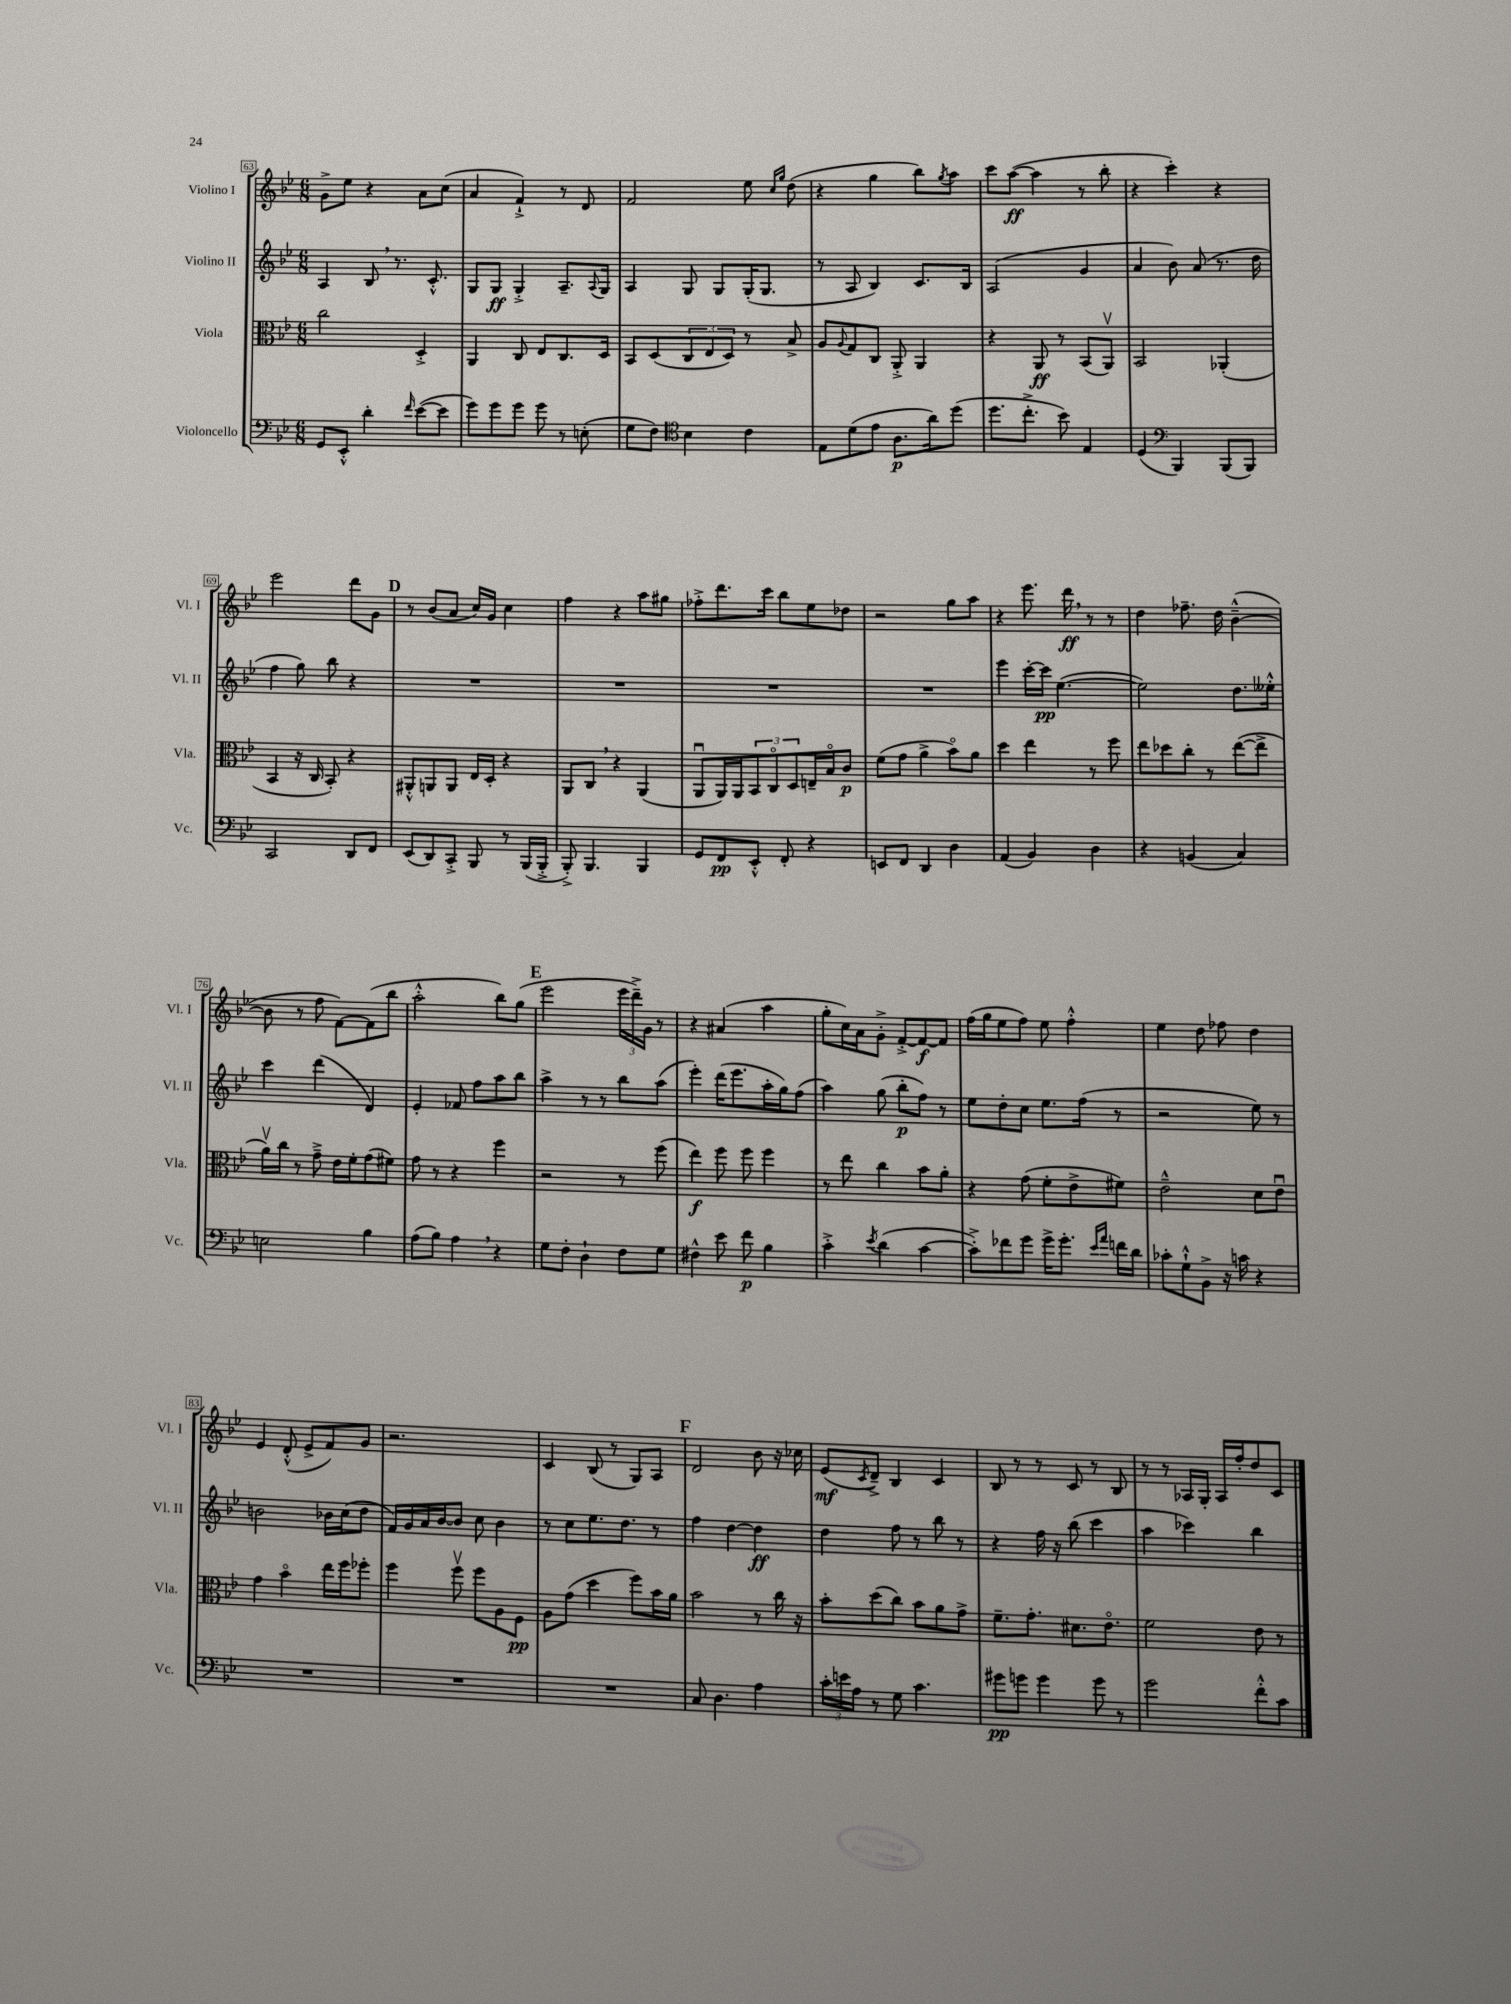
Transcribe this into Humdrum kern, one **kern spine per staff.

**kern	**dynam	**kern	**dynam	**kern	**dynam	**kern	**dynam
*part4	*part4	*part3	*part3	*part2	*part2	*part1	*part1
*staff4	*staff4	*staff3	*staff3	*staff2	*staff2	*staff1	*staff1
*I"Violoncello	*	*I"Viola	*	*I"Violino II	*	*I"Violino I	*
*I'Vc.	*	*I'Vla.	*	*I'Vl. II	*	*I'Vl. I	*
*clefF4	*	*clefC3	*	*clefG2	*	*clefG2	*
*k[b-e-]	*	*k[b-e-]	*	*k[b-e-]	*	*k[b-e-]	*
*M6/8	*	*M6/8	*	*M6/8	*	*M6/8	*
=63	=63	=63	=63	=63	=63	=63	=63
8GG/L	.	2cc\	.	4A/	.	8g^\L	.
8EE-'^^/J	.	.	.	.	.	8ee-\J	.
4d'\	.	.	.	8B-,/	.	4r	.
.	.	.	.	8.r	.	.	.
16qqf/	.	.	.	.	.	.	.
([8e-\L	.	4D'^/	.	.	.	8a\L	.
.	.	.	.	8.c'^^/	.	.	.
8e-\J]	.	.	.	.	.	(8cc\J	.
=64	=64	=64	=64	=64	=64	=64	=64
8g\L)	.	4AA/	.	8G/L	.	4a/	.
8g\	.	.	.	8G/J	ff	.	.
8g\J	.	8C/	.	4G'^/	.	4f`^/)	.
8g\	.	8E-/L	.	.	.	.	.
8r	.	8.C/	.	8.A~/L	.	8r	.
(8En'\	.	.	.	.	.	8d/	.
.	.	.	.	8qqA/	.	.	.
.	.	16D/Jk	.	16G/Jk	.	.	.
=65	=65	=65	=65	=65	=65	=65	=65
8G\L	.	8BB-/L	.	4A/	.	2f/	.
8F\J)	.	(8D/	.	.	.	.	.
*clefC4	*	*	*	*	*	*	*
4B-\	.	12C/	.	8G/	.	.	.
.	.	12E-/	.	.	.	.	.
.	.	.	.	8G/L	.	.	.
.	.	12D/J)	.	.	.	.	.
4c\	.	8r	.	(16G'/K	.	8ee-\	.
.	.	.	.	8.G/J	.	.	.
.	.	.	.	.	.	16qqcc/LL	.
.	.	.	.	.	.	16qqgg/JJ	.
.	.	8B-^/	.	.	.	(8dd\	.
=66	=66	=66	=66	=66	=66	=66	=66
8E-\L	.	8A/L	.	8r	.	4r	.
.	.	8qqA/	.	.	.	.	.
(8d\	.	8G/	.	8A/	.	.	.
8e-\J	.	8C/J	.	4B-/)	.	4gg\	.
8.A\L	p	8AA'^/	.	.	.	.	.
.	.	4AA/	.	8.c/L	.	8bb-\L)	.
16a\k)	.	.	.	.	.	.	.
.	.	.	.	.	.	8qgg/	.
(8dd\J	.	.	.	.	.	8aa\J	.
.	.	.	.	16B-/Jk	.	.	.
=67	=67	=67	=67	=67	=67	=67	=67
8.dd\L	.	4r	.	(2A/	.	8ccc\L	.
.	.	.	.	.	.	([8aa\J	ff
8.cc'^\J	.	.	.	.	.	.	.
.	.	8AA/	ff	.	.	4aa\]	.
8b-\)	.	8r	.	.	.	.	.
4E-/	.	(8BB-/L	.	4g/	.	8r	.
.	.	8AAv/J)	.	.	.	8bb-'\	.
=68	=68	=68	=68	=68	=68	=68	=68
(4D/	.	2BB-/	.	4a/	.	4r	.
*clefF4	*	*	*	*	*	*	*
4BBB-/)	.	.	.	8b-\)	.	4ccc'\)	.
.	.	.	.	(8a/	.	.	.
(8BBB-/L	.	(4AA-X'/	.	8.r	.	4r	.
8BBB-/J)	.	.	.	.	.	.	.
.	.	.	.	16dd\	.	.	.
!!LO:LB:g=z
=69	=69	=69	=69	=69	=69	=69	=69
2CC/	.	4BB-/	.	4ff\	.	2eee-\	.
.	.	16r	.	8gg\)	.	.	.
.	.	16C/	.	.	.	.	.
.	.	8BB-'/)	.	8bb-\	.	.	.
8DD/L	.	4r	.	4r	.	8ddd\L	.
8FF/J	.	.	.	.	.	8g\J	.
!!LO:REH:place=s1:t=D
=70	=70	=70	=70	=70	=70	=70	=70
(8EE-/L	.	8AA#X'^^/L	.	2.r	.	8r	.
8DD/)	.	8AAn/	.	.	.	(8b-/L	.
8CC'^/J	.	8AA/J	.	.	.	8a/J	.
8BBB-/	.	16E-/LL	.	.	.	16cc/LL)	.
.	.	16D'/JJ	.	.	.	16g/JJ	.
8r	.	4r	.	.	.	4cc\	.
(16BBB-/LL	.	.	.	.	.	.	.
16BBB-'^/JJ	.	.	.	.	.	.	.
=71	=71	=71	=71	=71	=71	=71	=71
8BBB-'^/)	.	8AA/L	.	2.r	.	4ff\	.
4.BBB-/	.	8C,/J	.	.	.	.	.
.	.	4r	.	.	.	4r	.
4BBB-/	.	(4AA/	.	.	.	8aa\L	.
.	.	.	.	.	.	8gg#X\J	.
=72	=72	=72	=72	=72	=72	=72	=72
8GG/L	.	8AAu/L	.	2.r	.	8ff-X'^\L	.
8FF/	pp	16AA/L)	.	.	.	8.ddd\	.
.	.	16AA/J	.	.	.	.	.
8EE-'^^/J	.	12BB-/	.	.	.	.	.
.	.	.	.	.	.	16ccc\Jk	.
.	.	12C/	.	.	.	.	.
8FF'/	.	.	.	.	.	8bb-\L	.
.	.	12D/	.	.	.	.	.
4r	.	16En~/L	.	.	.	8ee-\	.
.	.	16B-/J	.	.	.	.	.
.	.	8c/J	p	.	.	8dd-X\J	.
=73	=73	=73	=73	=73	=73	=73	=73
8EEn/L	.	(8f\L	.	2.r	.	2r	.
8FF/J	.	8g\J	.	.	.	.	.
4DD/	.	4a^\	.	.	.	.	.
4D\	.	8b-\L)	.	.	.	8gg\L	.
.	.	8a\J	.	.	.	8aa\J	.
=74	=74	=74	=74	=74	=74	=74	=74
(4AA/	.	4dd\	.	4eee-\	.	4r	.
4BB-/)	.	4ee-\	.	[16ccc'\LL	.	8.eee-\	.
.	.	.	.	16ccc\JJ]	pp	.	.
.	.	.	.	([4.ee-\	.	.	.
.	.	.	.	.	.	16ddd,\	ff
4D\	.	8r	.	.	.	8r	.
.	.	8ff\	.	.	.	8r	.
=75	=75	=75	=75	=75	=75	=75	=75
4r	.	8ee-\L	.	2ee-\])	.	4dd\	.
.	.	8dd-X\	.	.	.	.	.
(4BBn/	.	8cc'\J	.	.	.	8.ff-X~\	.
.	.	8r	.	.	.	.	.
.	.	.	.	.	.	16dd\	.
4C/)	.	([8ee-\L	.	8.dd\L	.	([4b-~^^\	.
.	.	8ee-^\J]	.	.	.	.	.
.	.	.	.	16ee--X'^^\Jk	.	.	.
!!LO:LB:g=z
=76	=76	=76	=76	=76	=76	=76	=76
2En\	.	16av\LL)	.	4ccc\	.	8b-\]	.
.	.	16cc\JJ	.	.	.	.	.
.	.	8r	.	.	.	8r	.
.	.	8g~^\	.	(4ddd\	.	8ff\	.
.	.	16e-\LL	.	.	.	[8f\L)	.
.	.	16f'\J	.	.	.	.	.
4B-\	.	(8g\	.	4d/)	.	(8f\]	.
.	.	8f#X\J)	.	.	.	8bb-\J	.
=77	=77	=77	=77	=77	=77	=77	=77
(8A\L	.	8g\	.	4e-'/	.	2aa'^^\	.
8B-\J)	.	8r	.	.	.	.	.
4A,\	.	4r	.	8f-X/	.	.	.
.	.	.	.	8ff\L	.	.	.
4r	.	4ff\	.	8aa\	.	8bb-\L)	.
.	.	.	.	8bb-\J	.	(8gg\J	.
!!LO:REH:place=s1:t=E
=78	=78	=78	=78	=78	=78	=78	=78
8G\L	.	2r	.	4aa^\	.	2eee-\	.
8F'\J	.	.	.	.	.	.	.
4D`\	.	.	.	8r	.	.	.
.	.	.	.	8r	.	.	.
8F\L	.	8r	.	8bb-\L	.	24eee-\LL	.
.	.	.	.	.	.	24ddd~^\)	.
.	.	.	.	.	.	24g\JJ	.
8G\J	.	(8ff\	.	(8aa\J	.	8r	.
=79	=79	=79	=79	=79	=79	=79	=79
4F#X^^\	.	4ee-\)	f	4eee-'\)	.	4r	.
8e-\	.	8ff\	.	(16ddd\KL	.	(4a#X/	.
.	.	.	.	8.eee-\	.	.	.
8f\	p	8ff\	.	.	.	.	.
4B-\	.	4ff\	.	16aa'\L	.	4aa\	.
.	.	.	.	16gg\J)	.	.	.
.	.	.	.	(8ff\J	.	.	.
=80	=80	=80	=80	=80	=80	=80	=80
4c'^\	.	8r	.	4aa\)	.	8gg'\L	.
.	.	8ee-\	.	.	.	16cc\L)	.
.	.	.	.	.	.	16a\J	.
8qe-/	.	.	.	.	.	.	.
(4d\	.	4cc\	.	(8gg\	.	8g'^\J	.
.	.	.	.	8bb-'\L	p	[8f'^/L	.
[4c\	.	8b-\L	.	8ff\J)	.	8f/_	f
.	.	8a'\J	.	8r	.	8f/J]	.
=81	=81	=81	=81	=81	=81	=81	=81
8c'^\L])	.	4r	.	8ee-\L	.	(16ff\LL	.
.	.	.	.	.	.	16gg\J	.
8f-X\	.	.	.	8dd'\	.	8ee-\	.
8g\J	.	(8g\	.	8cc\J	.	8ff\J)	.
16g^\KL	.	8f'\L	.	8.ee-\L	.	8ee-\	.
8.g'\J	.	.	.	.	.	.	.
.	.	8e-^\	.	.	.	4ff'^^\	.
.	.	.	.	(16ff\Jk	.	.	.
16qqe-/LL	.	.	.	.	.	.	.
16qqa/JJ	.	.	.	.	.	.	.
16fn\LL	.	8f#X\J)	.	8r	.	.	.
16d\JJ	.	.	.	.	.	.	.
=82	=82	=82	=82	=82	=82	=82	=82
8c-X'\L	.	2e-~^^\	.	2r	.	4ee-\	.
8G`^^\	.	.	.	.	.	.	.
8BB-^\J	.	.	.	.	.	8dd\	.
16r	.	.	.	.	.	8ff-X\	.
16cn\	.	.	.	.	.	.	.
4r	.	8d\L	.	8ee-\)	.	4dd\	.
.	.	8e-u\J	.	8r	.	.	.
!!LO:LB:g=z
=83	=83	=83	=83	=83	=83	=83	=83
2.r	.	4g\	.	2bn\	.	4e-/	.
.	.	4b-\	.	.	.	(8d'^^/	.
.	.	.	.	.	.	8e-^/L	.
.	.	16ee-\LL	.	16b-X\LL	.	8f/)	.
.	.	16ff\J	.	(16cc\J	.	.	.
.	.	8ff-X'\J	.	8dd\J	.	8g/J	.
=84	=84	=84	=84	=84	=84	=84	=84
2.r	.	4ff\	.	16f/LL)	.	2.r	.
.	.	.	.	16g/	.	.	.
.	.	.	.	16a/	.	.	.
.	.	.	.	[16b-/J	.	.	.
.	.	8ffv\	.	8b-/J]	.	.	.
.	.	8ff\L	.	8cc\	.	.	.
.	.	8A\	.	4b-\	.	.	.
.	.	8F\J	pp	.	.	.	.
=85	=85	=85	=85	=85	=85	=85	=85
2.r	.	8A\L	.	8r	.	4c/	.
.	.	(8g\J	.	8cc\L	.	.	.
.	.	4dd\	.	8.ee-\	.	(8B-/	.
.	.	.	.	.	.	8r	.
.	.	.	.	8.dd\J	.	.	.
.	.	8ff\L)	.	.	.	8G/L)	.
.	.	16b-\L	.	8r	.	8A/J	.
.	.	16a\JJ	.	.	.	.	.
!!LO:REH:place=s1:t=F
=86	=86	=86	=86	=86	=86	=86	=86
8C/	.	2b-\	.	4ff\	.	2d/	.
4.D\	.	.	.	.	.	.	.
.	.	.	.	[4dd\	.	.	.
4A\	.	8r	.	4dd\]	ff	8b-\	.
.	.	16cc\	.	.	.	16r	.
.	.	16r	.	.	.	16cc-X\	.
=87	=87	=87	=87	=87	=87	=87	=87
24c'\LL	.	8b-'\L	.	4dd\	.	(8e-/L	mf
24en\	.	.	.	.	.	.	.
24A\JJ	.	.	.	.	.	.	.
.	.	.	.	.	.	8qc/	.
8r	.	(8dd\	.	.	.	8d~^/J)	.
8G\	.	8cc\J)	.	8ff\	.	4B-/	.
4.c\	.	8b-\L	.	8r	.	.	.
.	.	8a\	.	8bb-\	.	4c/	.
.	.	8g^\J	.	8r	.	.	.
=88	=88	=88	=88	=88	=88	=88	=88
8g#X\L	pp	8.f~\L	.	4r	.	8B-/	.
8gn\J	.	.	.	.	.	8r	.
.	.	8.g'\J	.	.	.	.	.
4g\	.	.	.	16ff\	.	8r	.
.	.	.	.	16r	.	.	.
.	.	8.d#X\L	.	(8bb-\	.	8c/	.
8g\	.	.	.	4ccc\	.	8r	.
.	.	8.e-\J	.	.	.	.	.
8r	.	.	.	.	.	8B-/	.
=89	=89	=89	=89	=89	=89	=89	=89
2g\	.	2f\	.	4aa\	.	8r	.
.	.	.	.	.	.	8r	.
.	.	.	.	4ccc-X\)	.	16A-X/LL	.
.	.	.	.	.	.	16G'/JJ	.
.	.	.	.	.	.	16A-/LL	.
.	.	.	.	.	.	16ff'/J	.
8f'^^\L	.	8e-\	.	4bb-\	.	8dd/	.
8c\J	.	8r	.	.	.	8c/J	.
==	==	==	==	==	==	==	==
*-	*-	*-	*-	*-	*-	*-	*-
